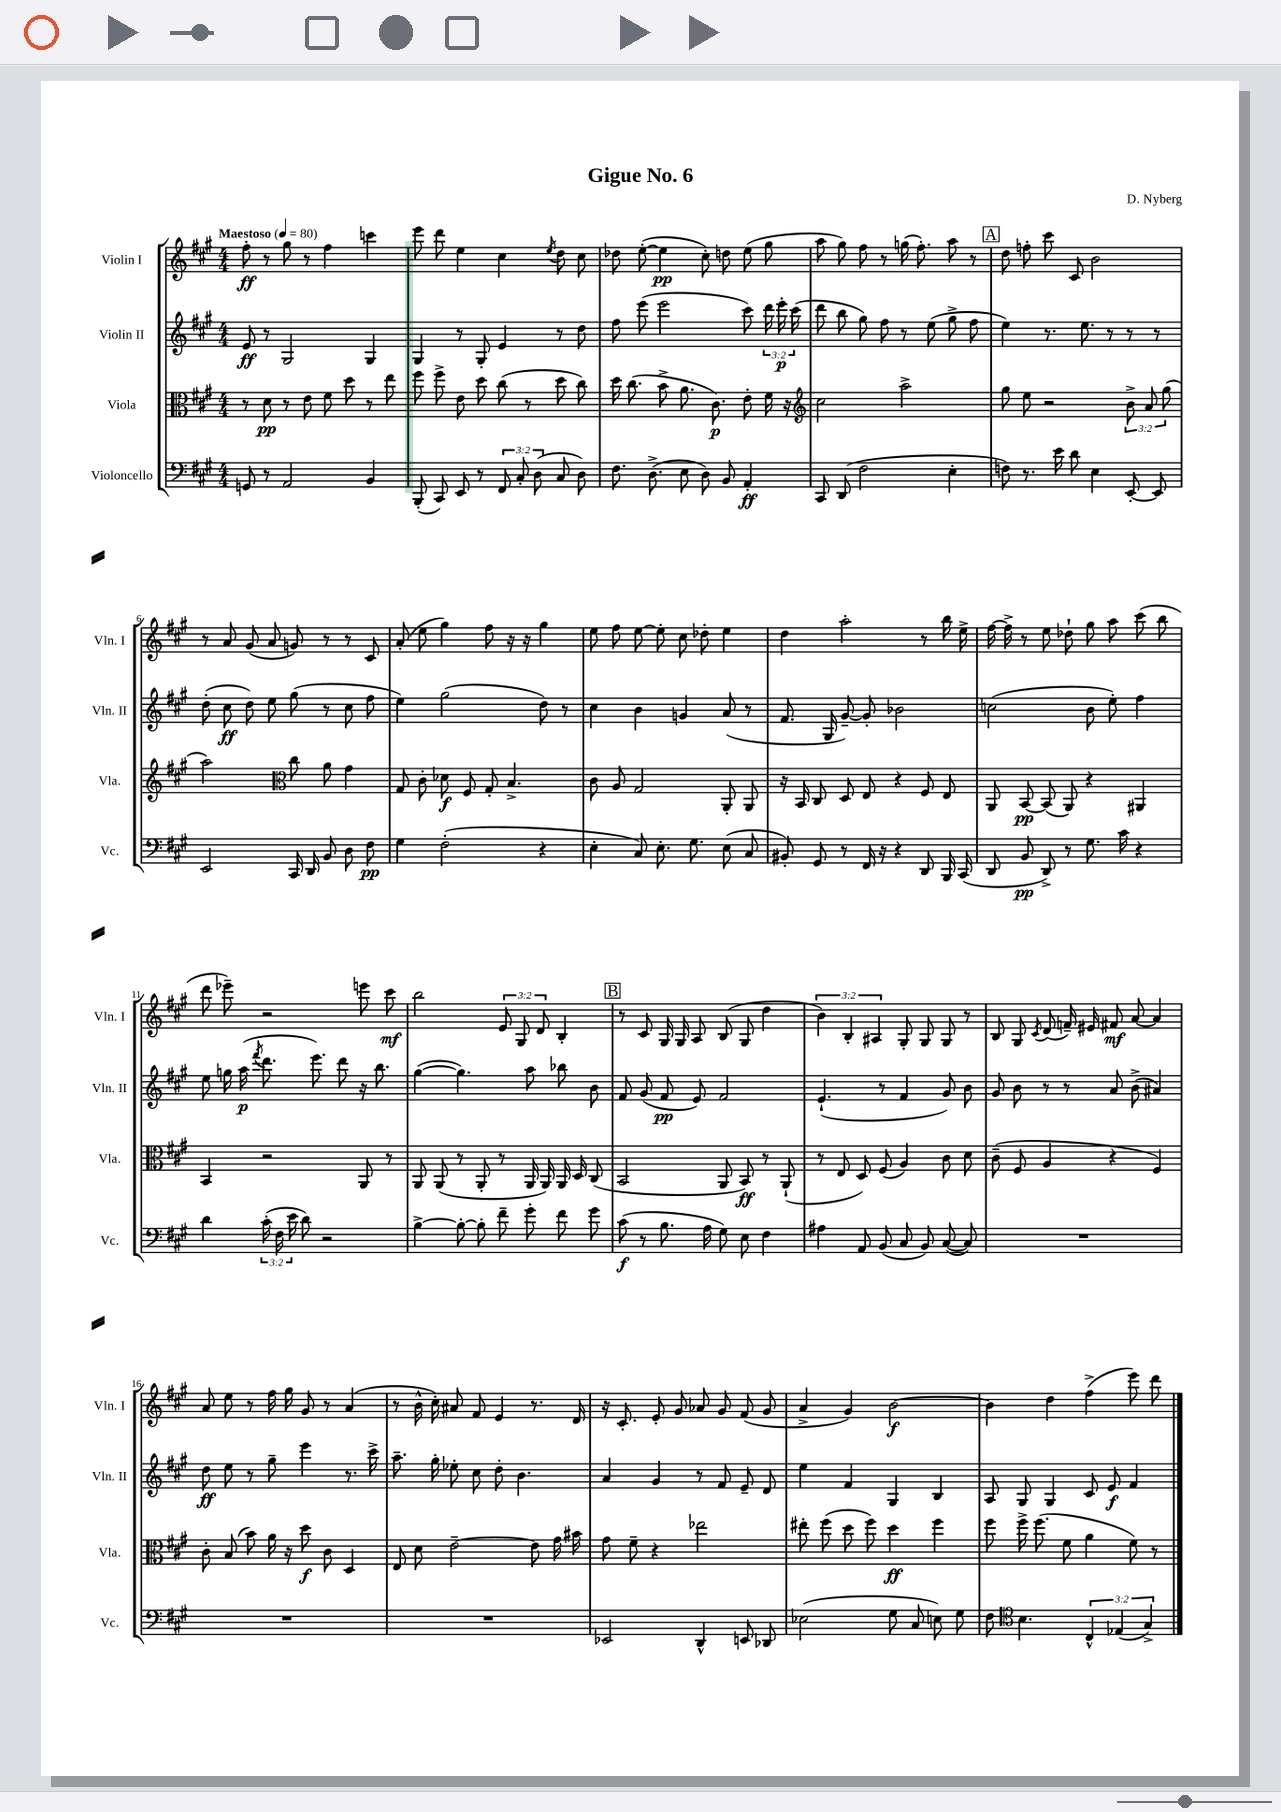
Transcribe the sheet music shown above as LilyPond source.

\header { title = "Gigue No. 6" composer = "D. Nyberg" }
<<
\new StaffGroup <<
\new Staff = "s0" \with { instrumentName = "Violin I" shortInstrumentName = "Vln. I" } {
    \clef treble \key a \major \numericTimeSignature \time 4/4 \override Staff.TupletNumber.text = #tuplet-number::calc-fraction-text \tempo "Maestoso" 4 = 80
    \autoBeamOff fis''8-.\ff r8 gis''8 r8 fis''4 c'''4 |
    e'''8 d'''8 e''4 cis''4 \acciaccatura { e''8 } d''8 cis''8 |
    des''8 e''8~-.( e''4\pp cis''8-.) d''8 e''8( gis''8 |
    a''8 gis''8) fis''8 r8 g''16( fis''8.-.) a''8 r8 |
    \mark \markup { \box "A" } d''8 f''8-. cis'''8 cis'8 b'2 |
    r8 a'8 gis'8( a'8 g'8) r8 r8 cis'8 |
    a'8-.( e''8 gis''4) fis''8 r16 r16 gis''4 |
    e''8 fis''8 e''8~ e''8-. cis''8 des''8-. e''4 |
    d''4 a''2-. r8 b''16 e''16-> |
    fis''16~ fis''16-> r8 e''8 des''8-! gis''8 a''8 cis'''8( b''8 |
    d'''8 ees'''8--) r2 e'''8 cis'''8\mf |
    b''2 \tuplet 3/2 { e'8 gis8 d'8 } b4-. |
    \mark \markup { \box "B" } r8 cis'8 gis16 gis16 a8 b8( gis8 d''4 |
    \tuplet 3/2 { b'4) b4-. ais4 } gis8-. gis8 gis8 r8 |
    b8 gis8 \acciaccatura { cis'8 } d'8( f'16--) eis'16 fis'8\mf a'8~ a'4 |
    a'8 e''8 r8 fis''16 gis''16 gis'8 r8 a'4( |
    r8 b'16-^ cis''16-.) ais'8 fis'8 e'4 r8. d'16 |
    r16 cis'8.-. e'8-. gis'8 aes'8 gis'8 fis'8( gis'8 |
    a'4-> gis'4) b'2~\f |
    b'4 d''4 fis''4->( e'''8) d'''8 \bar "|." |
}
\new Staff = "s1" \with { instrumentName = "Violin II" shortInstrumentName = "Vln. II" } {
    \clef treble \key a \major \numericTimeSignature \time 4/4 \override Staff.TupletNumber.text = #tuplet-number::calc-fraction-text
    \autoBeamOff e'8\ff r8 gis2 gis4 |
    gis4 r8 gis8-. e'4 r8 d''8 |
    fis''8 e'''8( e'''2 cis'''8) \tuplet 3/2 { d'''16 e'''16-.\p cis'''16( } |
    d'''8 b''8 gis''8) fis''8 r8 e''8( gis''8-> fis''8 |
    \mark \markup { \box "A" } e''4) r8. e''8. r8 r8 r8 |
    d''8-.( cis''8\ff d''8) e''8 gis''8( r8 cis''8 fis''8 |
    e''4) gis''2( d''8) r8 |
    cis''4 b'4 g'4 a'8( r8 |
    fis'8. gis16 gis'8~--) gis'8-. bes'2 |
    c''2( b'8 e''8-.) fis''4 |
    e''8 g''16 a''16\p( \acciaccatura { fis'''8 } d'''8. e'''8.) d'''8 r16 b''8. |
    gis''4~( gis''4.) a''8 bes''8 b'8 |
    \mark \markup { \box "B" } fis'8 gis'8( fis'8\pp e'8) fis'2 |
    e'4.-!( r8 fis'4 gis'8) b'8 |
    gis'8 b'8 r8 r8 a'8 b'8->( ais'4) |
    d''8\ff e''8 r8 gis''8-- e'''4 r8. cis'''16-> |
    a''8.-- gis''16-. ees''8-. cis''8 d''8-. b'4. |
    a'4 gis'4 r8 fis'8 e'8-- d'8 |
    e''4 fis'4 gis4 b4 |
    a8 gis8 gis4 cis'8 e'8\f fis'4 \bar "|." |
}
\new Staff = "s2" \with { instrumentName = "Viola" shortInstrumentName = "Vla." } {
    \clef alto \key a \major \numericTimeSignature \time 4/4 \override Staff.TupletNumber.text = #tuplet-number::calc-fraction-text
    \autoBeamOff r8 d'8\pp r8 e'8 fis'8 d''8 r8 e''8 |
    fis''8 fis''8-> e'8 d''8 cis''8( r8 d''8 cis''8) |
    d''16 cis''8.( b'8-> a'8. cis'8.\p) e'8-. fis'16 r16 |
    \clef treble cis''2 a''2-> |
    \mark \markup { \box "A" } gis''8 e''8 r2 \tuplet 3/2 { b'8-> a'8 gis''8( } |
    a''2) \clef alto cis''8 a'8 gis'4 |
    gis8 cis'8-. des'8\f fis8 gis8-. b4.-> |
    cis'8 a8 gis2 a,8-. a,8 |
    r16 b,16 cis8 d8 e8 r4 fis8 e8 |
    a,8 b,8~\pp b,8( a,8) r4 ais,4 |
    b,4 r2 a,8 r8 |
    a,8 a,8( r8 a,8-. r8 a,16 a,16) a,16 d16 cis8( |
    \mark \markup { \box "B" } b,2 a,8 b,8\ff) r8 a,8-!( |
    r8 e8 d8) fis8( a4) cis'8 d'8 |
    cis'8--( fis8 a4 r4 fis4) |
    cis'8-. b8( b'8) a'16 r16 d''8\f cis'8 d4 |
    e8 d'8 e'2~-- e'8 gis'16 bis'16 |
    gis'8 fis'8-- r4 ees''2 |
    eis''8-. fis''8( d''8 fis''8) d''4\ff fis''4 |
    fis''8 fis''16-> fis''8.( fis'8 a'4 fis'8) r8 \bar "|." |
}
\new Staff = "s3" \with { instrumentName = "Violoncello" shortInstrumentName = "Vc." } {
    \clef bass \key a \major \numericTimeSignature \time 4/4 \override Staff.TupletNumber.text = #tuplet-number::calc-fraction-text
    \autoBeamOff g,8 r8 a,2 b,4 |
    b,,8-.( cis,8) e,8 r8 \tuplet 3/2 { fis,8 cis8-. d8( } cis8 d8) |
    fis8. d8.->( e8 d8) b,8 a,4-.\ff |
    cis,8 d,8( fis2 e4-. |
    \mark \markup { \box "A" } f8) r8. e'16 d'8 e4 e,8~-. e,8 |
    e,2 cis,16 d,16 b,8 d8 fis8\pp |
    gis4 fis2-.( r4 |
    e4-. cis8) e8.-. gis8. e8( cis8 |
    bis,8-.) gis,8 r8 fis,16 r16 r4 d,8 b,,16 cis,16( |
    d,8 b,8\pp d,8->) r8 gis8. cis'16 r4 |
    d'4 \tuplet 3/2 { cis'16-.( fis16 e'16 } d'8) r2 |
    b4~-> b8~-. b8-. fis'8-- gis'8-. fis'8 gis'8 |
    \mark \markup { \box "B" } cis'8\f( r8 b8. a16 gis8) e8 fis4 |
    ais4 a,8 b,8( cis8 b,8) cis8~( cis8) |
    R1 |
    R1 |
    R1 |
    ees,2 d,4-^ e,8 des,8 |
    ees2( gis8 cis8 e8) gis8 |
    fis8 \clef tenor b4. \tuplet 3/2 { cis4-^ ees4( gis4->) } \bar "|." |
}
>>
>>
